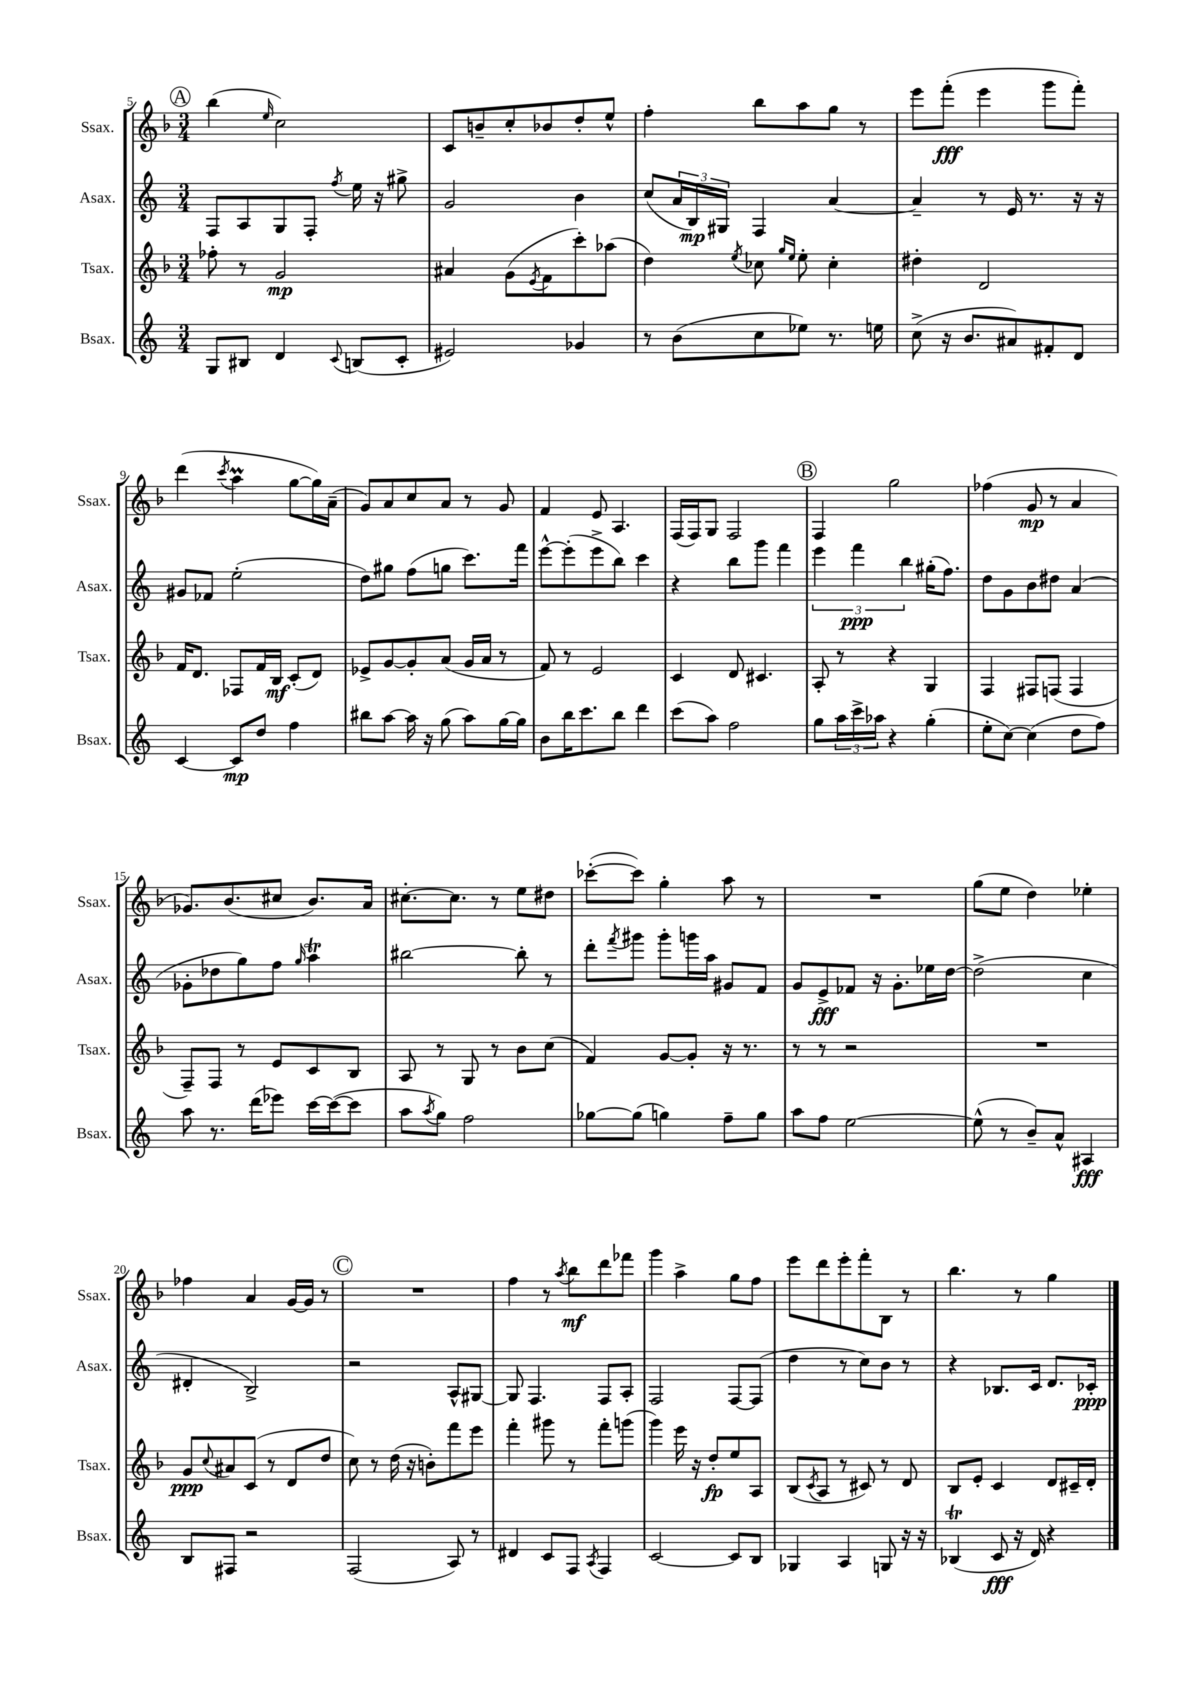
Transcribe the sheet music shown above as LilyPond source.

<<
\new StaffGroup <<
\new Staff = "s0" \with { instrumentName = "Ssax." shortInstrumentName = "Ssax." } {
    \clef treble \key f \major \numericTimeSignature \time 3/4
    \mark \markup { \circle "A" } bes''4( \grace { e''16 } c''2) |
    c'8 b'8-- c''8-. bes'8 d''8-. e''8-^ |
    f''4-. bes''8 a''8 g''8 r8 |
    e'''8 f'''8-.\fff( e'''4 g'''8 f'''8-.) |
    d'''4( \acciaccatura { c'''8 } a''4\prall g''8~ g''16) a'16--( |
    g'8) a'8 c''8 a'8 r8 g'8 |
    f'4 e'8 a4. |
    f16( f16) g8 f2 |
    \mark \markup { \circle "B" } f4 g''2 |
    fes''4( g'8\mp r8 a'4 |
    ges'8.) bes'8.( cis''8 bes'8.) a'16 |
    cis''8.~-. cis''8. r8 e''8 dis''8 |
    ces'''8~-.( ces'''8) g''4-. a''8 r8 |
    R2. |
    g''8( e''8 d''4) ees''4-. |
    fes''4 a'4 g'16~ g'16 r8 |
    \mark \markup { \circle "C" } R2. |
    f''4 r8 \acciaccatura { a''8 } bes''8\mf d'''8 fes'''8 |
    g'''4 a''4-> g''8 f''8 |
    e'''8 d'''8 e'''8-. f'''8-. bes8 r8 |
    bes''4. r8 g''4 \bar "|." |
}
\new Staff = "s1" \with { instrumentName = "Asax." shortInstrumentName = "Asax." } {
    \clef treble \key c \major \numericTimeSignature \time 3/4
    \mark \markup { \circle "A" } f8 a8 g8 f8-. \acciaccatura { f''8 } e''16 r16 gis''8-> |
    g'2 b'4 |
    c''8( \tuplet 3/2 { a'16 b16\mp) gis16 } f4 a'4~ |
    a'4-- r8 e'16 r8. r16 r16 |
    gis'8 fes'8 e''2-.( |
    d''8) gis''8 f''8( g''8 c'''8.) f'''16 |
    e'''8~-^ e'''8-.( e'''8-> b''8) c'''4 |
    r4 b''8 g'''8 f'''4 |
    \mark \markup { \circle "B" } \tuplet 3/2 { e'''4 f'''4\ppp b''4 } gis''16-.( f''8.) |
    d''8 g'8 b'8 dis''8 a'4( |
    ges'8-. des''8 g''8) f''8 \grace { g''16 } a''4\trill |
    bis''2~ bis''8-. r8 |
    d'''8-. \acciaccatura { f'''8 } gis'''8 gis'''8-. g'''16 a''16 gis'8 f'8 |
    g'8 e'8->\fff fes'8 r16 g'8.-. ees''16 d''16~ |
    d''2->( c''4 |
    dis'4-. b2->) |
    \mark \markup { \circle "C" } r2 a8-^ gis8~ |
    gis8 f4. f8 a8-. |
    f2 f8~ f8( |
    d''4 r8 c''8) b'8 r8 |
    r4 bes8. c'16 d'8. ces'16-.\ppp \bar "|." |
}
\new Staff = "s2" \with { instrumentName = "Tsax." shortInstrumentName = "Tsax." } {
    \clef treble \key f \major \numericTimeSignature \time 3/4
    \mark \markup { \circle "A" } fes''8-. r8 g'2\mp |
    ais'4 g'8( \acciaccatura { e'8 } f'8 c'''8-.) aes''8( |
    d''4) \acciaccatura { e''8 } ces''8 \grace { g''16 e''16 } e''8-. ces''4-. |
    dis''4-. d'2 |
    f'16 d'8. fes8 f'16 bes16\mf c'8-.( d'8) |
    ees'8-> g'8~ g'8-. a'8( g'16 a'16 r8 |
    f'8) r8 e'2 |
    c'4 d'8 cis'4. |
    \mark \markup { \circle "B" } a8-. r8 r4 g4 |
    f4 fis8 f8( f4 |
    f8--) f8 r8 e'8 c'8 bes8 |
    a8 r8 g8 r8 bes'8 c''8( |
    f'4) g'8~ g'8-. r16 r8. |
    r8 r8 r2 |
    R2. |
    g'8\ppp \appoggiatura { c''8 } ais'8 c'8( r8 d'8 d''8 |
    \mark \markup { \circle "C" } c''8) r8 d''16( r16 b'8-.) f'''8 e'''8 |
    f'''4-. gis'''8 r8 f'''8-. g'''8( |
    g'''4) e'''16 r16 d''8-.\fp e''8 a8 |
    bes8( \acciaccatura { c'8 } a8 r8 cis'8) r8 d'8 |
    bes8 e'8-. c'4 d'8 cis'16-- d'16-. \bar "|." |
}
\new Staff = "s3" \with { instrumentName = "Bsax." shortInstrumentName = "Bsax." } {
    \clef treble \key c \major \numericTimeSignature \time 3/4
    \mark \markup { \circle "A" } g8 bis8 d'4 \appoggiatura { c'8 } b8( c'8-. |
    eis'2) ges'4 |
    r8 b'8( c''8 ees''8) r8. e''16 |
    c''8->( r16 b'8. ais'8) fis'8-. d'8 |
    c'4~ c'8\mp d''8 f''4 |
    bis''8 a''8~ a''16 r16 g''8( a''8) g''16~ g''16 |
    b'8 b''16 c'''8. b''8 d'''4 |
    c'''8( a''8) f''2 |
    \mark \markup { \circle "B" } g''8 \tuplet 3/2 { a''16 c'''16-> aes''16 } r4 g''4-.( |
    e''8-. c''8~) c''4( d''8 f''8) |
    a''8 r8. d'''16( ees'''8) c'''16~ c'''16~( c'''8 |
    a''8 \acciaccatura { a''8 } g''8) f''2 |
    ges''8~ ges''8( g''4) f''8-- g''8 |
    a''8 f''8 e''2~ |
    e''8-^( r8 b'8--) a'8-^ ais4\fff |
    b8 fis8 r2 |
    \mark \markup { \circle "C" } f2( a8) r8 |
    dis'4 c'8 f8 \acciaccatura { a8 } f4 |
    c'2~ c'8 b8 |
    ges4 a4 g8 r16 r16 |
    bes4\trill( c'8\fff r16 d'16) r4 \bar "|." |
}
>>
>>
\layout { \context { \Score currentBarNumber = #5 } }
